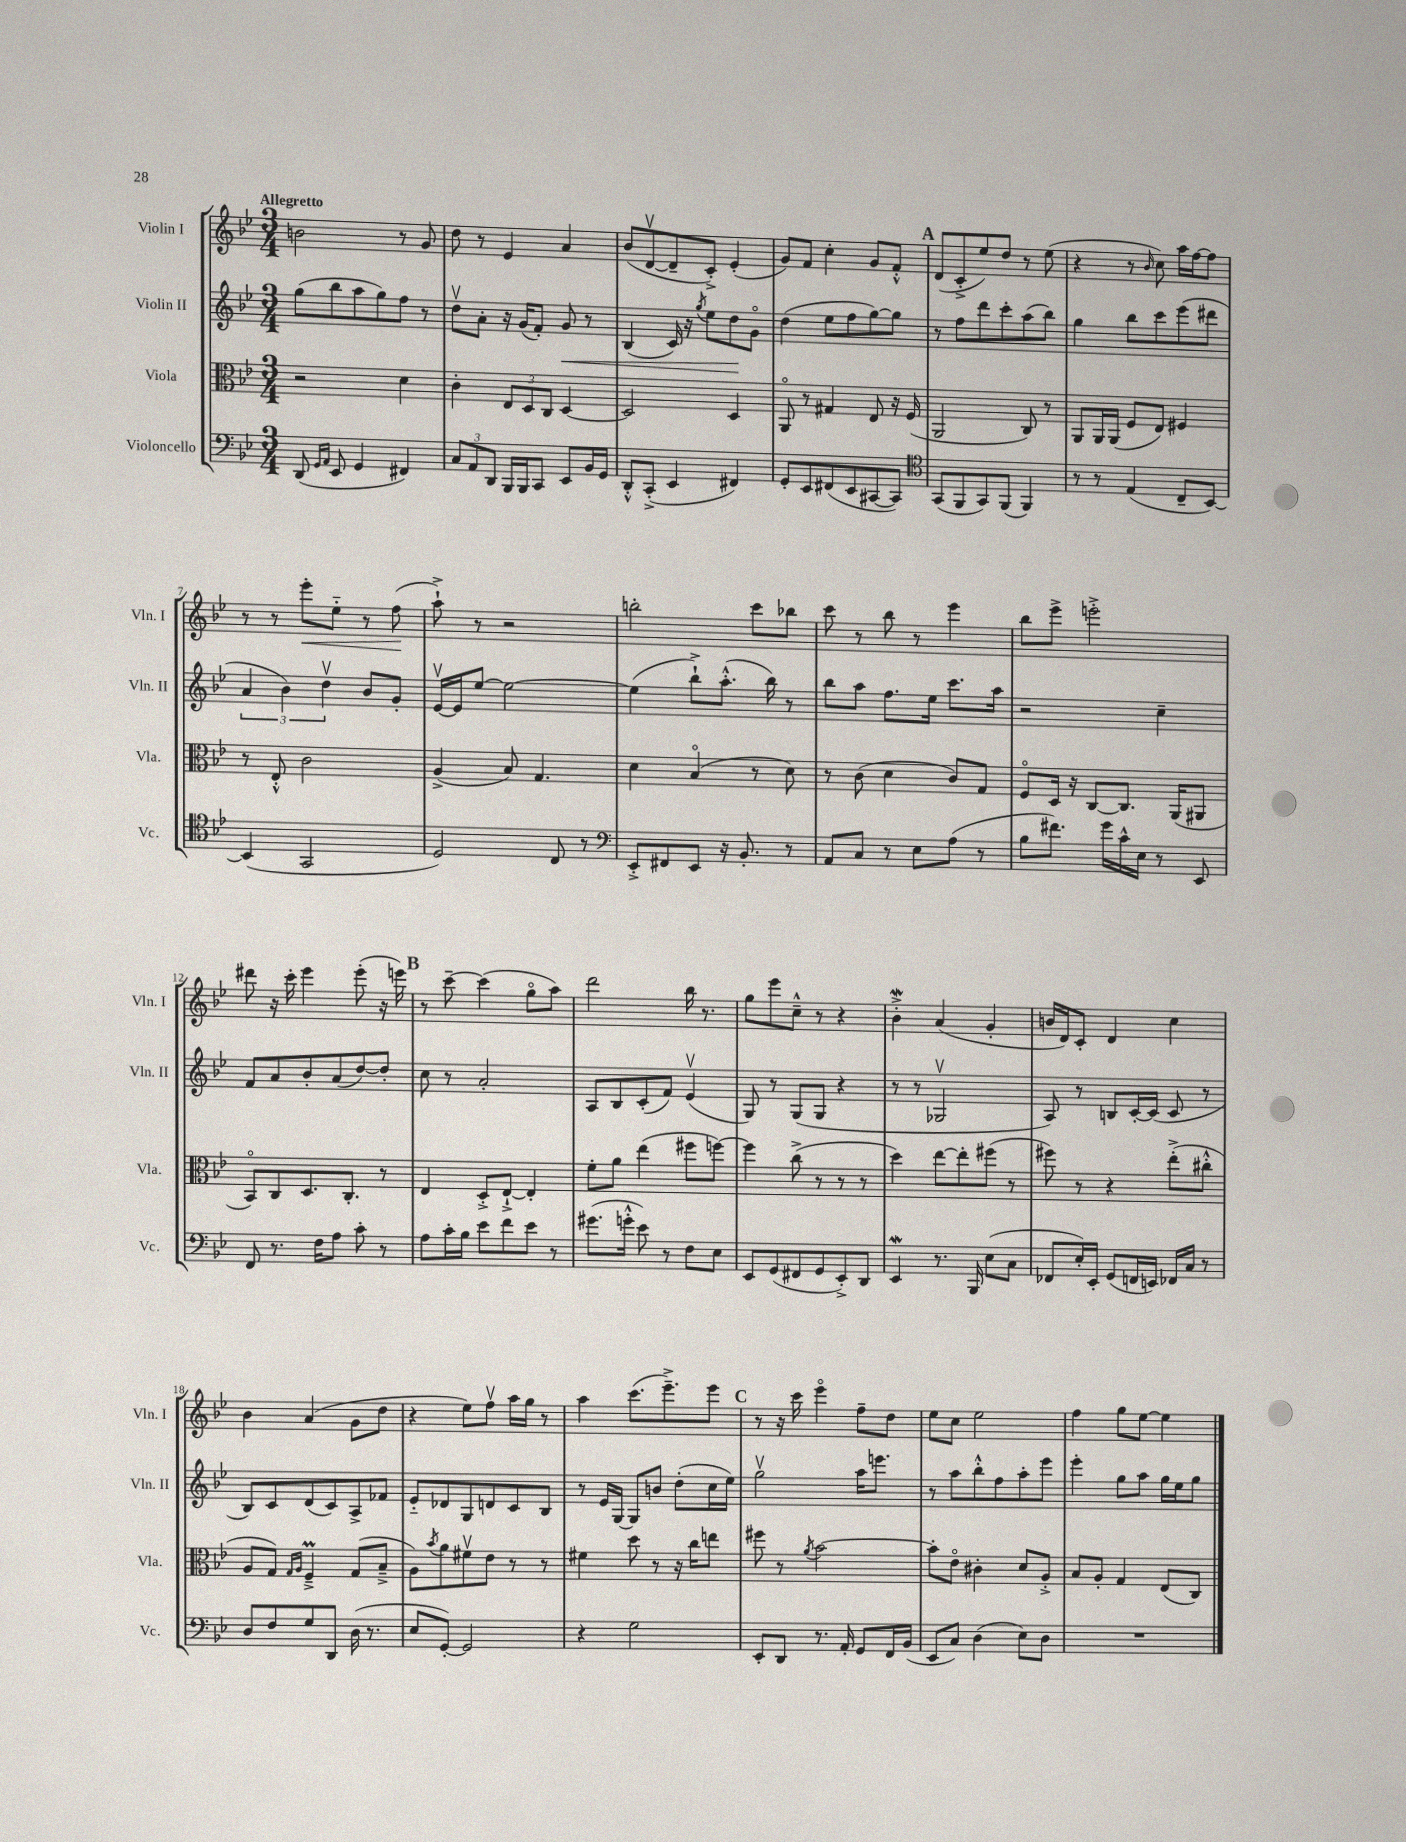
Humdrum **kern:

**kern	**kern	**kern	**kern
*staff4	*staff3	*staff2	*staff1
*clefF4	*clefC3	*clefG2	*clefG2
*k[b-e-]	*k[b-e-]	*k[b-e-]	*k[b-e-]
*M3/4	*M3/4	*M3/4	*M3/4
(8DD	2r	(8gg	2b
16qqGG	.	.	.
16qqAA	.	.	.
8EE-	.	8bb-	.
4GG	.	8aa	.
.	.	8gg)	.
4FF#)	4d	8ff	8r
.	.	8r	8g
=	=	=	=
12C	4c'	8ddv	8dd
12AA	.	.	.
.	.	8a'	8r
12DD	.	.	.
16BBB-	12E-	16r	4e-
16BBB-	.	(16g	.
.	12D	.	.
8CC	.	8f')	.
.	12C	.	.
8EE-	[4D	8g	4a
16BB-	.	8r	.
16GG	.	.	.
=	=	=	=
8DD'^^	2D]	(4B-	(8b-
(8CC'^	.	.	[8dv
4EE-	.	16c)	8d~]
.	.	16r	.
.	.	8qgg	.
.	.	8ee-	8c'^)
4FF#)	4D	8dd	(4e-'
.	.	8go	.
=	=	=	=
8GG'	8AAo	(4dd	8g)
8EE-	8r	.	8f
(8FF#	4G#	8ee-	4cc'
8EE-	.	8ff	.
[8CC#	8E-	[8gg)	8g
8CC#])	16r	8gg]	8f'^^
.	(16F	.	.
=	=	=	=
*clefC4	*	*	*
(8GG	2AA	8r	(8d
8FF	.	8ff	8c'^
8GG)	.	8ddd	8ee-)
(8FF	.	8ccc'	8dd
4FF)	8C)	(8aa	8r
.	8r	8bb-)	(8ee-
=	=	=	=
8r	8AA	4gg	4r
8r	16AA	.	.
.	(16AA	.	.
(4E-	8F	8bb-	8r
.	.	.	16qqb-
.	8E-)	8ccc	8cc)
8C~	4F#	(8eee-	16aa
.	.	.	[16ff
[8BB-)	.	8ddd#	8ff]
=	=	=	=
(4BB-]	8r	6a	8r
.	8E-'^^	.	8r
.	.	6b-)	.
2GG	2c	.	8eee-'
.	.	6ddv	.
.	.	.	8ee-'~
.	.	8b-	8r
.	.	8g'	(8ff
=	=	=	=
2D)	(4A^	[16e-v	8aa`^)
.	.	16e-]	.
.	.	[8ee-	8r
.	8B-)	2ee-_	2r
.	4.G	.	.
8C	.	.	.
8r	.	.	.
=	=	=	=
*clefF4	*	*	*
8EE-'^	4d	(4ee-]	2bb'
8FF#	.	.	.
8EE-	(4B-o	8bb-`^)	.
16r	.	(8.aa'^^	.
8.BB-'	.	.	.
.	8r	.	8ccc
.	.	16bb-)	.
8r	8d)	8r	8bb-
=	=	=	=
8AA	8r	8bb-	8ccc
8C	(8c	8aa	8r
8r	4d	8.ff	8bb-
8E-	.	.	8r
.	.	16ee-	.
(8A	8c)	8.ccc	4eee-
8r	8G	.	.
.	.	16aa	.
=	=	=	=
8B-	8Fo	2r	8bb-
8.f#)	16D	.	8eee-^
.	16r	.	.
.	[8C	.	2eee'^
16g	.	.	.
16c^^	8.C]	.	.
16E-	.	.	.
8r	.	4cc~	.
.	(16AA	.	.
8EE-	8AA#	.	.
=	=	=	=
8FF	8BB-o)	8f	8ddd#
8.r	8C	8a	16r
.	.	.	16ccc'
.	8.D	8b-'	4eee-
16F	.	.	.
8A	.	(8a	.
.	8.C'	.	.
8c'	.	[8dd)	(8eee-'
8r	8r	8dd']	16r
.	.	.	16eee)
=	=	=	=
8A	4E-	8cc	8r
16c'	.	8r	[8ccc~
16B-	.	.	.
8e-	8D'^	2a'	(4ccc]
8f	[8E-`^	.	.
8e-	4E-']	.	8ggo
8r	.	.	8aa)
=	=	=	=
(8.g#	8f'	8A	2ddd
.	8a	8B-	.
16g'^^	.	.	.
8e-)	(4ee-	(8c'	.
8r	.	8f)	.
8F	8ff#	(4e-v	16bb-
.	.	.	8.r
8E-	[8ff)	.	.
=	=	=	=
8EE-	4ff]	8G)	8gg
(8GG	.	8r	8eee-
8FF#	(8cc^	(8G	8cc~^^
8GG	8r	8G	8r
8EE-'^)	8r	4r	4r
8DD	8r	.	.
=	=	=	=
4EE-	4dd)	8r	4b-'^
.	.	8r	.
8.r	[8ee-	2G-v	(4a
.	8ee-']	.	.
16BBB-	.	.	.
(8E-	(8ff#	.	4g'
8C	8r	.	.
=	=	=	=
8FF-	8ff#)	8A)	16b
.	.	.	16d)
16E-')	8r	8r	8c'
16EE-'	.	.	.
(8GG	4r	8B	4d
16FF	.	[16c'	.
16EE)	.	(16c]	.
16FF-	(8ee-'^	8c	4cc
16C	.	.	.
8r	8cc#'^^	8r	.
=	=	=	=
8D	8A	8B-)	4b-
8F	8G)	8c	.
.	16qqG	.	.
.	16qqA	.	.
8G	4F~^	(8d	(4a
8DD	.	8c)	.
(16D	(8G	8A^	8g
8.r	.	.	.
.	8B-~^	8f-	8dd
=	=	=	=
8E-	8A)	8e-'~	4r
.	8qb-	.	.
[8GG')	8a	8d-	.
2GG]	8f#v	8G	8ee-)
.	8e-	8d	8ffv
.	8r	8c	16aa
.	.	.	16gg
.	8r	8B-	8r
=	=	=	=
4r	4f#	8r	4aa
.	.	16e-	.
.	.	[16G	.
2G	8dd	8G]	(8.ccc
.	8r	8b	.
.	.	.	8.eee-~^)
.	16r	(8dd'	.
.	16cc	.	.
.	8ee	16cc	8eee-
.	.	16ee-)	.
=	=	=	=
8EE-'	8ff#	2ggv	8r
8DD	8r	.	16r
.	.	.	16ccc
.	8qa	.	.
8.r	[2b-	.	4eee-o
16AA'	.	.	.
8GG	.	16aa	8ff~
.	.	8.eee	.
16FF	.	.	8dd
(16BB-	.	.	.
=	=	=	=
8EE-	8b-']	8r	8ee-
8C)	8e-o	8aa	8cc
(4D	4c#'	8bb-'^^	2ee-
.	.	8ff	.
8E-)	8d	8aa'	.
8D	8A'^	8eee-	.
=	=	=	=
2.r	8B-	4eee-'	4ff
.	8A'	.	.
.	4G	8gg	8gg
.	.	8aa	[8ee-
.	(8E-	16gg	4ee-]
.	.	16ee-	.
.	8C)	8gg	.
==	==	==	==
*-	*-	*-	*-
